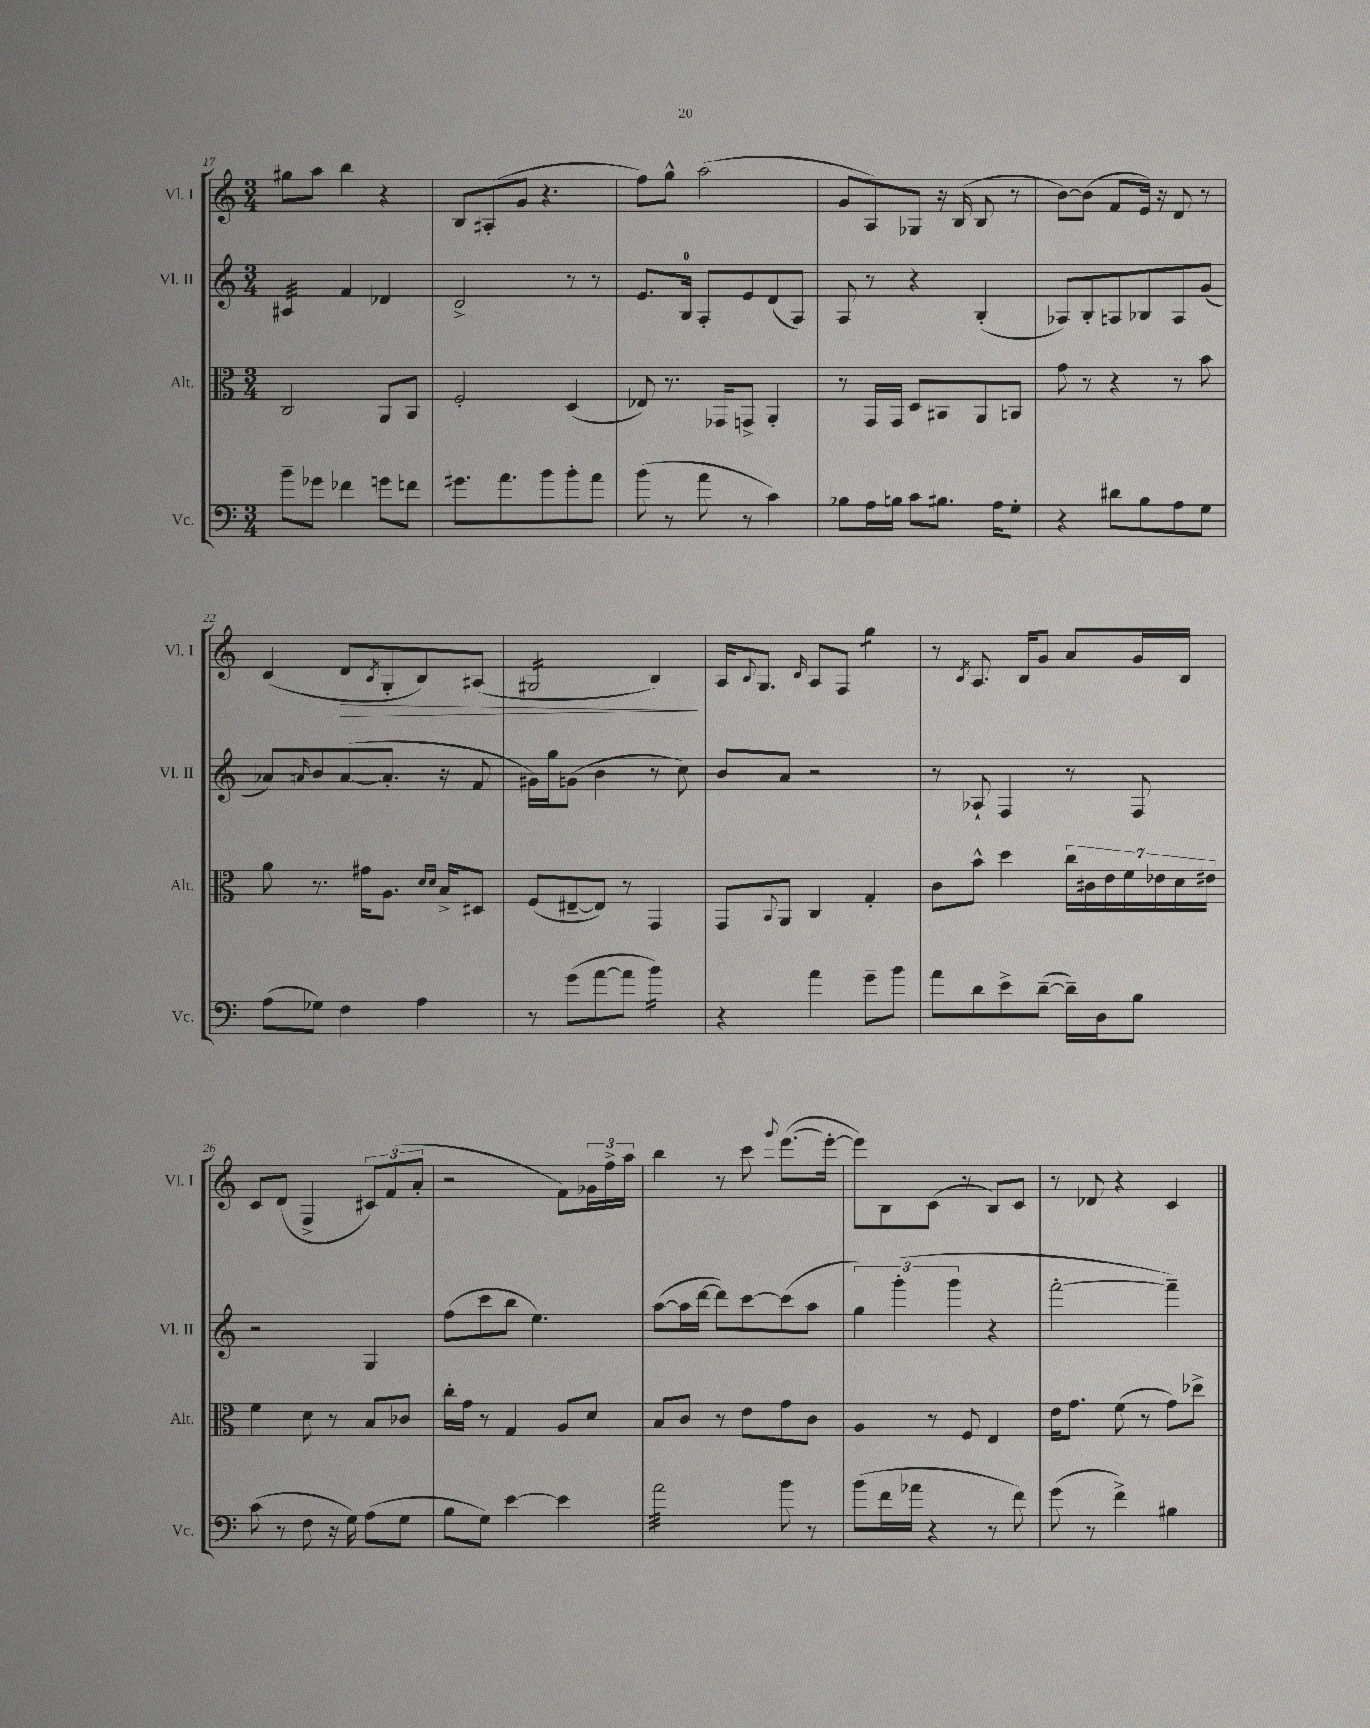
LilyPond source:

<<
\new StaffGroup <<
\new Staff = "s0" \with { instrumentName = "Vl. I" shortInstrumentName = "Vl. I" } {
    \clef treble \key c \major \numericTimeSignature \time 3/4
    gis''8 a''8 b''4 r4 |
    b8 ais8-.( g'8 r4. |
    f''8) g''8-^ a''2( |
    g'8 a8) ges8 r16 b16( b8 r8 |
    b'8~) b'8( f'8 e'16) r16 d'8 r8 |
    c'4( d'8\> \acciaccatura { b8 } g8-. b8) ais8( |
    gis2:16 b4\!) |
    a16 \appoggiatura { b8 } g8. \grace { c'16 } a8 f8 g''4:8 |
    r8 \acciaccatura { b8 } a8. b16 g'8 a'8 g'16 b16 |
    c'8 d'8( f4-> \tuplet 3/2 { cis'8) f'8( a'8-. } |
    r2 f'8) \tuplet 3/2 { ges'16 f''16-> a''16 } |
    b''4 r8 c'''8 \appoggiatura { g'''8 } e'''8.~( e'''16~-. |
    e'''8) b8 c'8( r8 b8) c'8 |
    r8 des'8 r4 c'4 \bar "|." |
}
\new Staff = "s1" \with { instrumentName = "Vl. II" shortInstrumentName = "Vl. II" } {
    \clef treble \key c \major \numericTimeSignature \time 3/4
    ais4:32 f'4 des'4 |
    c'2-> r8 r8 |
    e'8. g16-0 f8-. e'8 d'8( f8) |
    f8 r8 r4 g4-.( |
    fes8) g8-. f8 ges8 f8 g'8( |
    aes'8) \grace { a'16 } b'8 a'8~( a'8.-. r16 f'8 |
    gis'16) g''16 g'8( b'4 r8 c''8) |
    b'8 a'8 r2 |
    r8 aes8-! f4 r8 f8 |
    r2 g4 |
    f''8( c'''8 b''8 e''4.) |
    a''8~( a''16 d'''16~ d'''8) c'''8~ c'''8( a''8 |
    \tuplet 3/2 { g''4) g'''4-.( g'''4 } r4 |
    f'''2~-. f'''4--) \bar "|." |
}
\new Staff = "s2" \with { instrumentName = "Alt." shortInstrumentName = "Alt." } {
    \clef alto \key c \major \numericTimeSignature \time 3/4
    c2 a,8 b,8 |
    f2-. d4( |
    ees8) r8. ges,16 g,8-> a,4-. |
    r8 g,16 g,16 d8 bis,8 a,8 b,8 |
    g'8 r8 r4 r8 b'8 |
    a'8 r8. gis'16 a8. \grace { d'16 d'16 } b16-> dis8 |
    f8( eis8~-- eis8) r8 g,4 |
    g,8 \appoggiatura { b,8 } a,8 c4 g4-. |
    c'8 b'8-^ d''4 \tuplet 7/4 { c''16 cis'16 e'16 f'16 ees'16 d'16 eis'16 } |
    f'4 d'8 r8 b8 ces'8 |
    c''16-. g'16 r8 g4 a8 d'8 |
    b8 c'8 r8 e'8 g'8 c'8 |
    a4 r8 f8 e4 |
    e'16 g'8. f'8( r8 g'8) des''8-> \bar "|." |
}
\new Staff = "s3" \with { instrumentName = "Vc." shortInstrumentName = "Vc." } {
    \clef bass \key c \major \numericTimeSignature \time 3/4
    b'8-- ges'8 fes'4 g'8 f'8 |
    gis'8. a'8. b'8 b'8-. a'8 |
    b'8( r8 a'8 r8 c'4) |
    bes8 a16 b16 c'8 bis8. a16 g8-. |
    r4 dis'8 b8 a8 g8 |
    a8( ges8) f4 a4 |
    r8 g'8( a'8~ a'8 b'4:16) |
    r4 a'4 g'8-- b'8 |
    a'8 d'8 e'8-> d'8~--( d'16--) d16 b8 |
    c'8( r8 f8 r16 g16) a8( g8 |
    b8 g8) e'4~ e'4 |
    a'2:32 b'8 r8 |
    b'8( f'16 aes'16 r4 r8 f'8) |
    g'8( r8 f'4->) bis4 \bar "|." |
}
>>
>>
\layout { \context { \Score currentBarNumber = #17 } }
